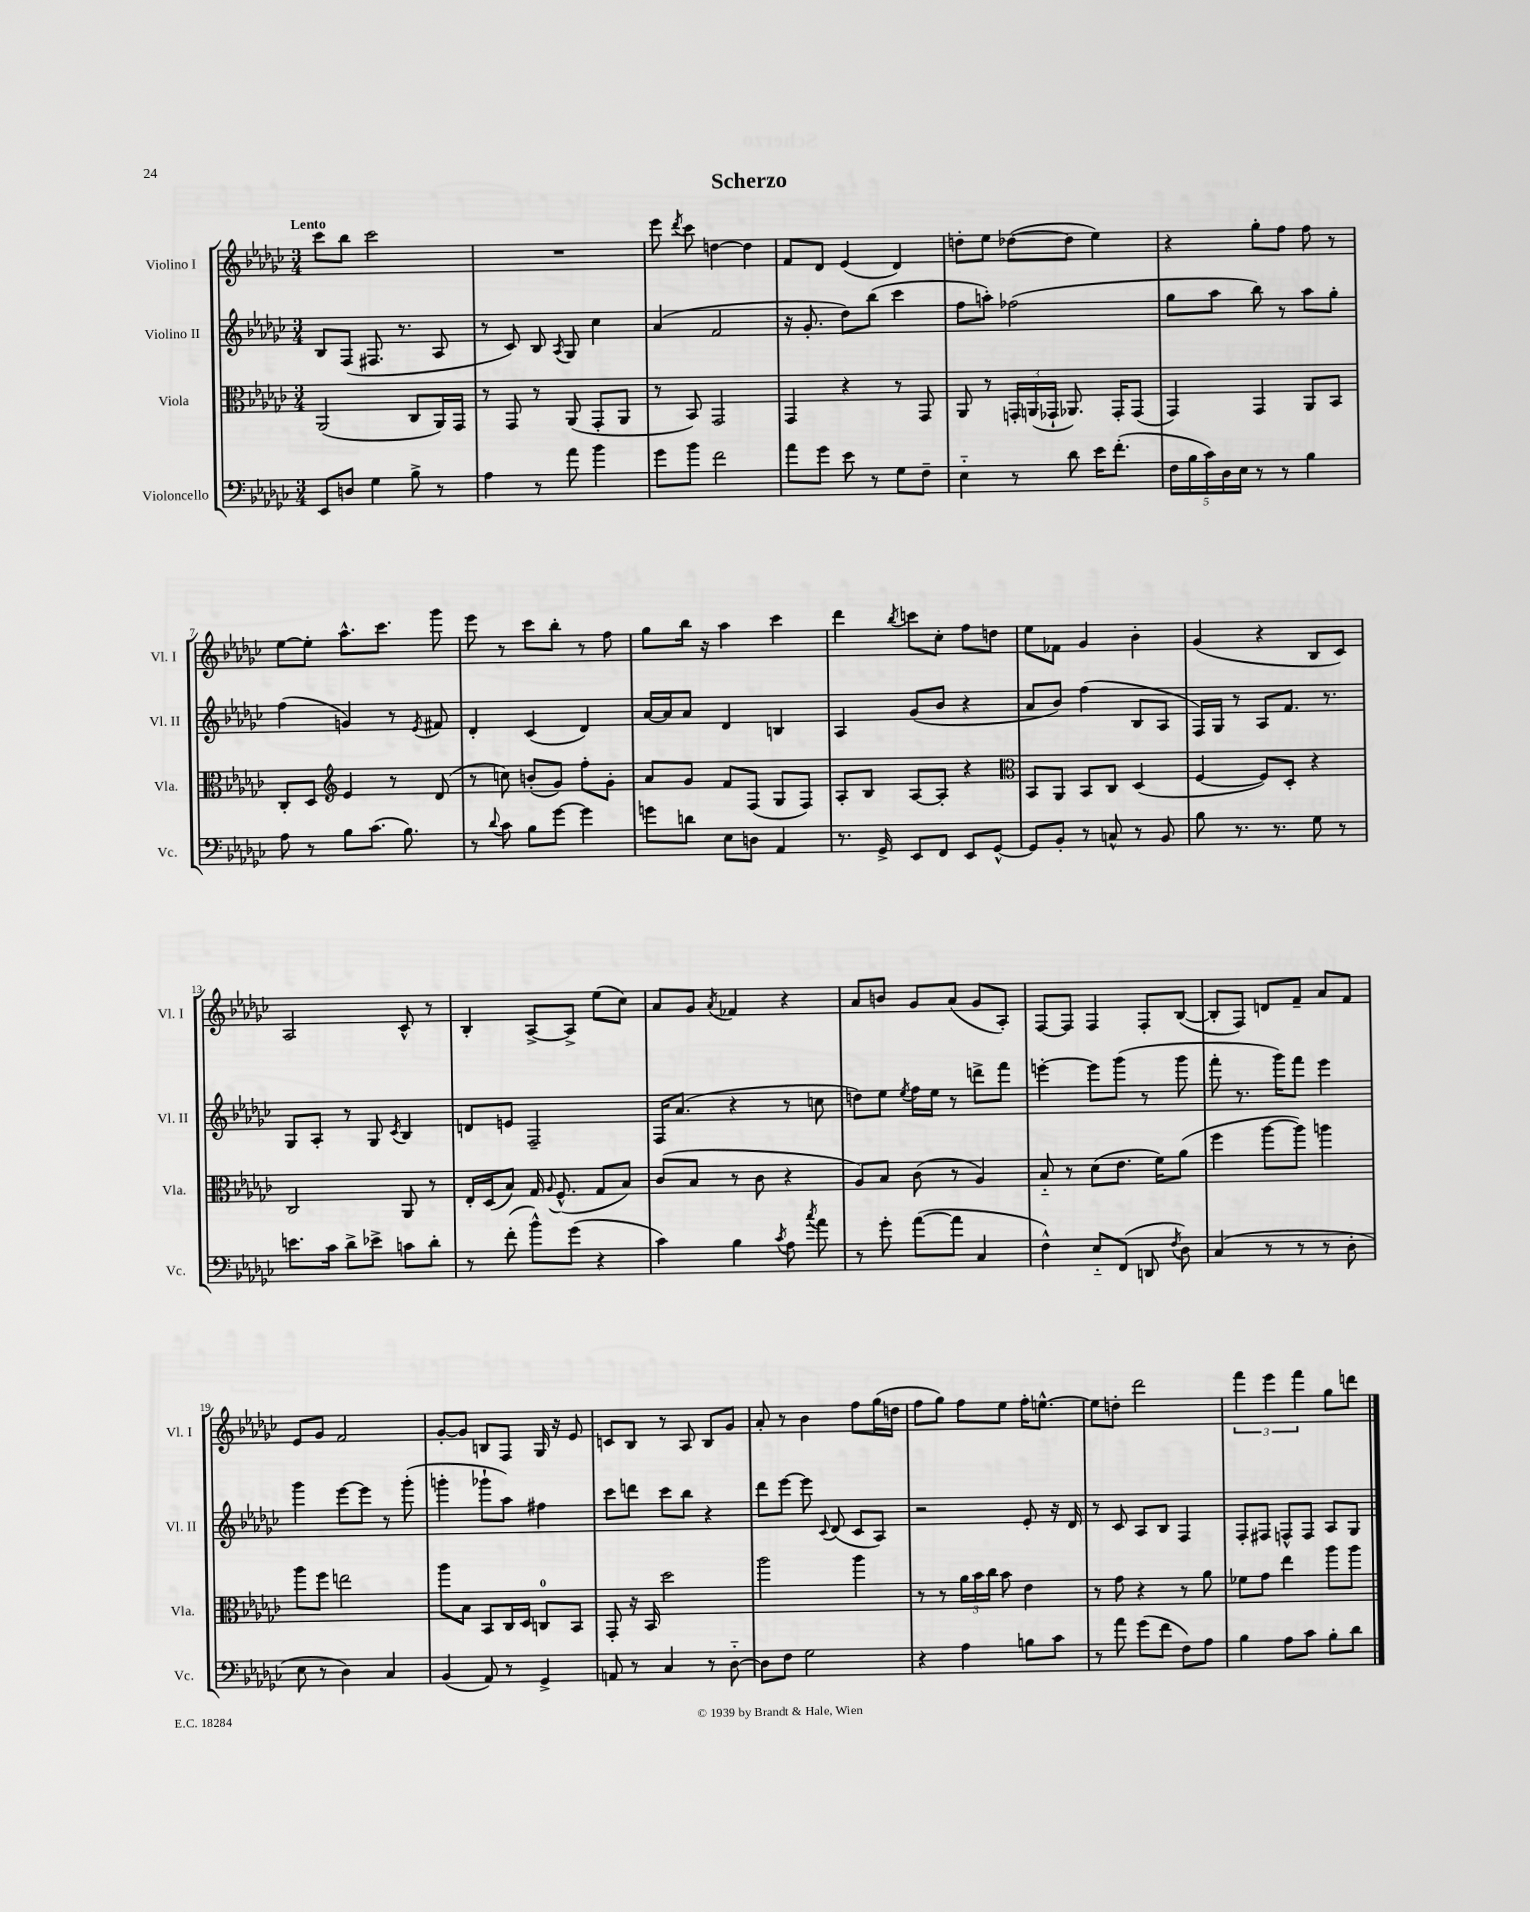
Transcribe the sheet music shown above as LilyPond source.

\header { title = "Scherzo" }
<<
\new StaffGroup <<
\new Staff = "s0" \with { instrumentName = "Violino I" shortInstrumentName = "Vl. I" } {
    \clef treble \key ges \major \numericTimeSignature \time 3/4 \tempo "Lento"
    \autoBeamOff ces'''8[ bes''8] ces'''2 |
    R2. |
    ees'''8 \acciaccatura { des'''8 } ces'''8 d''4~ d''4 |
    f'8[ des'8] ees'4( des'4) |
    d''8[-. ees''8] des''8[~( des''8] ees''4) |
    r4 ges''8[-. f''8] f''8 r8 |
    ees''8[~ ees''8]-. aes''8.[-^ ces'''8.] ges'''8 |
    ees'''8 r8 ces'''8[ bes''8]-. r8 f''8 |
    ges''8[ bes''16] r16 aes''4 ces'''4 |
    des'''4 \acciaccatura { bes''8 } c'''8[ ces''8]-. f''8[ d''8] |
    ees''8[ fes'8] ges'4 bes'4-. |
    ges'4( r4 bes8[ ces'8]) |
    aes2 ces'8-^ r8 |
    bes4-. aes8[~-> aes8]-> ees''8[( ces''8]) |
    aes'8[ ges'8] \acciaccatura { aes'8 } fes'4 r4 |
    aes'8[ b'8] ges'8[ aes'8]( ges'8[ aes8]-.) |
    f8[~ f8] f4 f8[-. bes8]~( |
    bes8[-. f8]) d'8[ f'8]-- aes'8[ f'8] |
    ees'8[ ges'8] f'2 |
    ges'8[~-. ges'8] b8[ f8] ges16 r16 ees'8 |
    c'8[ bes8] r8 aes8 bes8[ ges'8] |
    aes'8-. r8 bes'4 f''8[ ges''16( d''16] |
    f''8[ ges''8]) f''8[ ees''8] f''16[-. e''8.]~-^ |
    e''8[ d''8]-. des'''2 |
    \tuplet 3/2 { f'''4 ees'''4 f'''4 } ges''8[ d'''8] \bar "|." |
}
\new Staff = "s1" \with { instrumentName = "Violino II" shortInstrumentName = "Vl. II" } {
    \clef treble \key ges \major \numericTimeSignature \time 3/4
    \autoBeamOff bes8[ f8]( fis8. r8. aes8 |
    r8 ces'8) bes8 \acciaccatura { aes8 } ges8 ces''4 |
    aes'4( f'2 |
    r16 ges'8.-. des''8[) bes''8]( ces'''4 |
    f''8[ a''8]-.) fes''2( |
    ges''8[ aes''8] bes''8) r8 aes''8[ ges''8]-. |
    f''4( g'4) r8 \acciaccatura { ees'8 } fis'8 |
    des'4-. ces'4( des'4) |
    aes'16[~ aes'16 aes'8] des'4 b4 |
    aes4 ges'8[( bes'8] r4 |
    aes'8[ bes'8]) f''4( bes8[ aes8] |
    f16[) ges16] r8 aes8[ f'8.] r8. |
    ges8[ aes8]-. r8 ges8 \acciaccatura { ces'8 } bes4 |
    d'8[ e'8] f2-- |
    f16[ aes'8.]( r4 r8 c''8 |
    d''8[) ees''8] \acciaccatura { ees''8 } f''16[ ees''16] r8 d'''8[-> f'''8] |
    e'''4~-. e'''8[ ges'''8]( r8 ges'''8 |
    f'''8-. r8. ges'''16[) f'''8] ees'''4 |
    ges'''4 ees'''8[~ ees'''8] r8 ges'''8-.( |
    g'''4-. ges'''8[-! aes''8]) fis''4 |
    ces'''8[ d'''8] ces'''8[ bes''8] r4 |
    des'''8[ ees'''8]~ ees'''8 \appoggiatura { ces'8 } des'8( ces'8[ aes8]) |
    r2 ees'8-. r16 des'16 |
    r8 ces'8 aes8[ bes8] f4 |
    f8[-. fis8] f8[-^ f8] aes8[ ges8] \bar "|." |
}
\new Staff = "s2" \with { instrumentName = "Viola" shortInstrumentName = "Vla." } {
    \clef alto \key ges \major \numericTimeSignature \time 3/4
    \autoBeamOff aes,2( ces8[ aes,16) ges,16] |
    r8 ges,8 r8 aes,8( ges,8[-. aes,8] |
    r8 bes,8) ges,2 |
    ges,4 r4 r8 ges,8 |
    aes,8 r8 \tuplet 3/2 { g,16[-. a,16( ges,16]-! } aes,8.) ges,16[-. ges,8]( |
    ges,4) ges,4 aes,8[ bes,8] |
    ces8[-. des8] \clef treble ees'4 r8 des'8( |
    r8 c''8) b'8[-.( ges'8]) f''8[-. ges'8]-. |
    aes'8[ ges'8] f'8[ f8]( ges8[ f8]) |
    aes8[-. bes8] aes8[~ aes8]-. r4 |
    \clef alto bes,8[ aes,8] bes,8[ ces8] des4( |
    f4~ f8[) des8]-. r4 |
    ces2 aes,8 r8 |
    ees16[-. des16( bes8]) ges16 \appoggiatura { aes8 } f8.-^( ges8[ bes8]) |
    ces'8[( bes8] r8 ces'8 r4 |
    aes8[) bes8] ces'8( r8 aes4) |
    bes8-_ r8 des'8[( ees'8.] f'16[) aes'8]( |
    f''4 aes''8[~ aes''8]) a''4 |
    aes''8[ f''8] e''2 |
    aes''8[ bes8] bes,8[ ces16 des16] c8[-0 bes,8] |
    ges,8-. r16 bes,16 des''2 |
    aes''2 aes''4 |
    r8 r8 \tuplet 3/2 { aes'16[ bes'16 ces''16] } bes'8 ees'4 |
    r8 ges'8 r4 r8 aes'8 |
    fes'8[ ges'8] ees''4 aes''8[ aes''8] \bar "|." |
}
\new Staff = "s3" \with { instrumentName = "Violoncello" shortInstrumentName = "Vc." } {
    \clef bass \key ges \major \numericTimeSignature \time 3/4
    \autoBeamOff ees,8[ d8] ges4 bes8-> r8 |
    aes4 r8 aes'8 bes'4 |
    ges'8[ bes'8] f'2 |
    aes'8[ ges'8] ees'8 r8 ges8[ f8]-- |
    ees4-_ r8 des'8 ees'16[ f'8.]-.( |
    \tuplet 5/4 { f16[ bes16 ces'16) des16 ees16] } r8 r8 bes4 |
    aes8 r8 bes8[ ces'8.]( bes8.) |
    r8 \appoggiatura { des'8 } ces'8 bes8[ ges'8]~ ges'4 |
    g'8[ d'8] ees8[ d8] aes,4 |
    r8. ges,16-> ees,8[ f,8] ees,8[ ges,8]~-^ |
    ges,8[ bes,8]-. r8 c8-^ r8 bes,8 |
    bes8 r8. r8. ges8 r8 |
    e'8.[ ces'16] des'8[-> ees'8]-> c'8[ des'8]-. |
    r8 f'8-.( bes'8[-^) ges'8]( r4 |
    ces'4) bes4 \acciaccatura { ces'8 } aes8 \acciaccatura { ces''8 } aes'8 |
    r8 ges'8-. aes'8[~( aes'8] ces4 |
    f4-^) ees8[-_ f,8]( d,8 \acciaccatura { f8 } des8) |
    ces4( r8 r8 r8 des8-. |
    ees8 r8 des4) ces4 |
    bes,4( aes,8) r8 ges,4-> |
    a,8 r8 ces4 r8 des8~-_ |
    des8[ f8] ges2 |
    r4 aes4 b8[ ces'8] |
    r8 aes'8 ges'8[( f'8] f8[) aes8] |
    bes4 aes8[ ces'8] bes8[-. des'8] \bar "|." |
}
>>
>>
